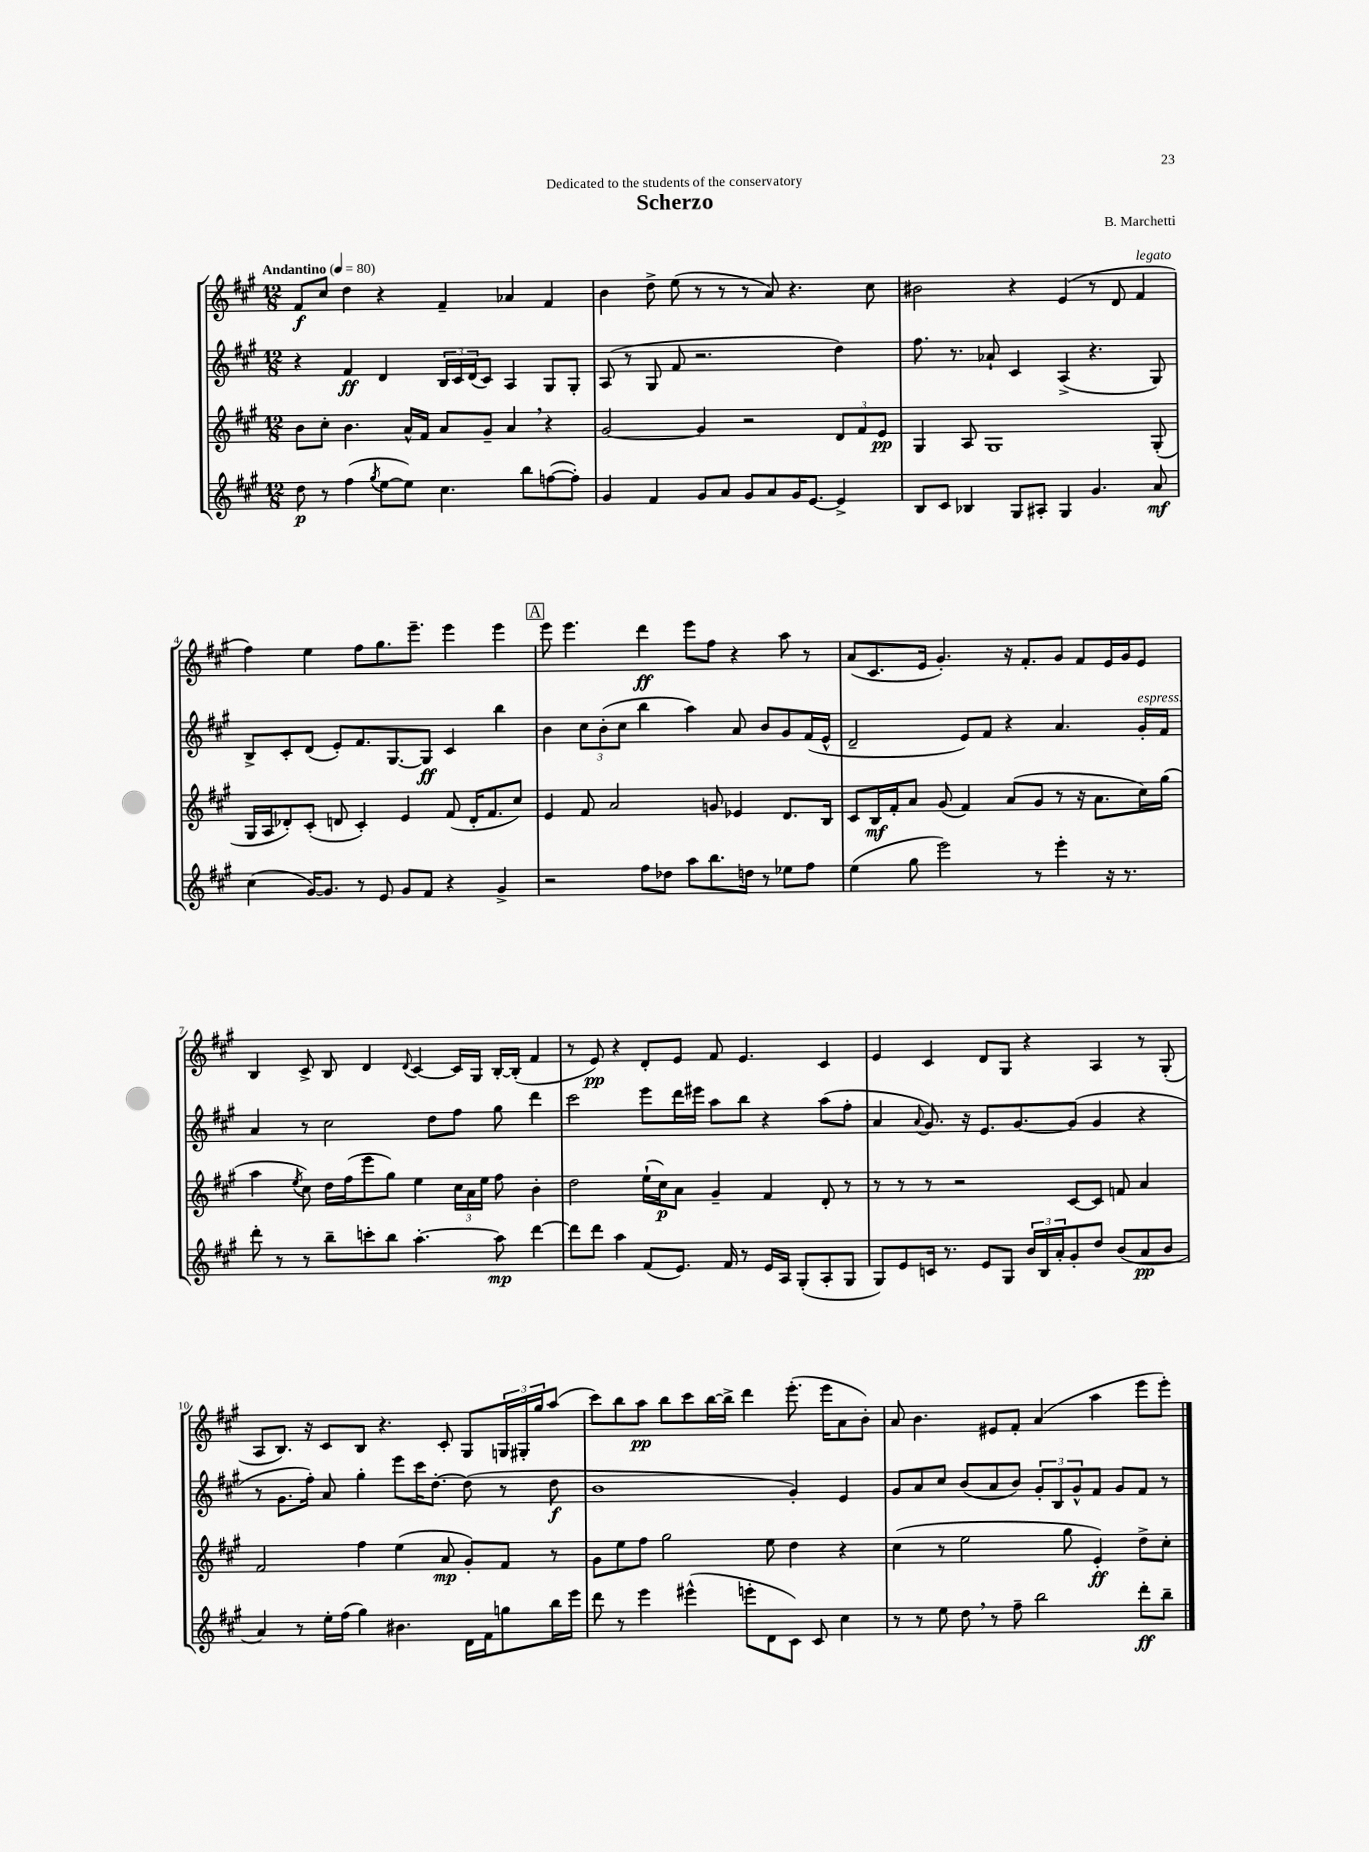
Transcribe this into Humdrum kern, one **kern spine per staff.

**kern	**kern	**kern	**kern
*staff4	*staff3	*staff2	*staff1
*clefG2	*clefG2	*clefG2	*clefG2
*k[f#c#g#]	*k[f#c#g#]	*k[f#c#g#]	*k[f#c#g#]
*M12/8	*M12/8	*M12/8	*M12/8
*MM80	*MM80	*MM80	*MM80
8dd	8b	4r	8f#
8r	8cc#'	.	8cc#
(4ff#	4.b	4f#	4dd
8qgg#	.	.	.
[8ee	.	4d	4r
8ee])	16a^^	.	.
.	16f#	.	.
4.cc#	8a	24B	4f#~
.	.	24c#	.
.	.	(24d	.
.	8g#~	8c#)	.
.	4a	4A	4a-
8bb	.	.	.
([8ff	4r	8G#	4f#
8ff'])	.	8G#'	.
=	=	=	=
4g#	[2g#	(8A	4b
.	.	8r	.
4f#	.	8G#	8dd^
.	.	8f#	(8ee
8g#	4g#]	2.r	8r
8a	.	.	8r
8g#	2r	.	8r
8a	.	.	8a)
16g#	.	.	4.r
[8.e	.	.	.
4e^]	12d	4dd)	.
.	12f#	.	.
.	.	.	8cc#
.	12e	.	.
=	=	=	=
8B	4G#	8.ff#	2b#
8c#	.	.	.
.	.	8.r	.
4B-	8A	.	.
.	1G#	8a-`	.
8G#	.	4c#	4r
8A#'	.	.	.
4G#	.	(4A^	(4e
4.g#	.	4.r	8r
.	.	.	8d
.	.	.	4f#
8a	(8G#'	8G#)	.
=	=	=	=
(4cc#	16G#	8B^	4ff#)
.	16A	.	.
.	8d-')	8c#'	.
[16g#)	(8c#'	(8d	4ee
8.g#]	.	.	.
.	8d	8e')	.
8r	4c#')	8.f#	8ff#
8e	.	.	8.gg#
.	.	[8.G#	.
8g#	4e	.	.
.	.	.	8.eee~
8f#	.	8G#]	.
4r	(8f#	4c#	4eee
.	16d'	.	.
.	8.f#	.	.
4g#^	.	4bb	4eee
.	8cc#)	.	.
=	=	=	=
2r	4e	4b	8eee
.	.	.	4.eee
.	8f#	12cc#	.
.	.	(12b'	.
.	2a	.	.
.	.	12cc#	.
8ff#	.	4bb	4ddd
8dd-	.	.	.
8aa	.	4aa)	8eee
8.bb	8g	.	8ff#
.	4e-	8a	4r
16dd	.	.	.
8r	.	8b	.
8ee-	8.d	8g#	8aa
8ff#	.	(16f#	8r
.	16B	16e^^	.
=	=	=	=
(4ee	8c#	2d~	(8a
.	16B	.	8.c#
.	16f#'	.	.
8gg#	8a	.	.
.	.	.	16e
2eee)	(8g#	.	4.g#')
.	4f#)	8e)	.
.	.	8f#	.
.	(8a	4r	16r
.	.	.	8.f#'
8r	8g#	.	.
4eee'	8r	4.a	8g#
.	16r	.	8f#
.	8.a	.	.
16r	.	.	16e
8.r	.	.	16g#
.	16cc#)	16g#'	8e
.	(16gg#	16f#	.
=	=	=	=
8ddd'	4aa	4a	4B
8r	.	.	.
.	8qee	.	.
8r	8cc#)	8r	8c#^
8bb~	16dd	2cc#	8B
.	(16ff#	.	.
8ccc'	8eee	.	4d
8bb	8gg#)	.	.
.	.	.	8qqd
[4.aa'	4ee	.	[4c#
.	.	8dd	.
.	24cc#	8ff#	16c#]
.	24a	.	.
.	.	.	16G#
.	24ee	.	.
8aa]	8ff#	8gg#	[16B'
.	.	.	(16B']
[4ddd	4b'	4ddd	4f#
=	=	=	=
8ddd]	2dd	2ccc#	8r
8ddd	.	.	8e)
4aa	.	.	4r
(8f#	(16ee`	8eee	8d'
.	16cc#)	.	.
8.e)	8a	16ddd	8e
.	.	16eee#	.
.	4g#~	8aa	8f#
16f#	.	.	.
8r	.	8bb	4.e
16e	4f#	4r	.
16A	.	.	.
(8G#'	.	.	.
8A'	8d'	(8aa	4c#
8G#	8r	8ff#'	.
=	=	=	=
8G#)	8r	4a	4e
8e	8r	.	.
.	.	8qqa	.
16c	8r	8.g#)	4c#
8.r	.	.	.
.	2r	.	.
.	.	16r	.
8e	.	8.e	8d
8G#	.	.	8G#
.	.	[8.g#	.
24b	.	.	4r
24B	.	.	.
24a'	.	.	.
8g#'	[8c#	(8g#]	.
8dd	8c#]	4g#	4A
(8b	8f	.	.
8a	4a	4r	8r
8b	.	.	(8G#'
=	=	=	=
4a)	2f#	8r	8A
.	.	8.g#	8.B)
8r	.	.	.
.	.	16ff#')	16r
16ee'	.	8a	8c#
(16ff#	.	.	.
4gg#)	4ff#	4gg#'	8B
.	.	.	4.r
4.b#	(4ee	8eee	.
.	.	16ccc#	.
.	.	[8.dd'	.
.	8a	.	8c#'
16d	8g#')	(8dd]	8G#
16f#	.	.	.
8gg	8f#	8r	24G
.	.	.	24G#'
.	.	.	24gg#
16bb	8r	8dd	(8aa
16eee	.	.	.
=	=	=	=
8ddd	8g#	1b	8ccc#)
8r	8ee	.	8bb
4eee	8ff#	.	8aa
.	2gg#	.	8bb
(4eee#^^	.	.	8ccc#
.	.	.	[16bb
.	.	.	16bb^]
8eee'	.	.	4ddd
8d	8ee	.	.
8c#)	4dd	4g#')	(8.eee'
8c#	.	.	.
.	.	.	16eee
4cc#	4r	4e	8a
.	.	.	8b')
=	=	=	=
8r	(4cc#	8g#	8a
8r	.	8a	4.b
8ee	8r	8cc#	.
8dd	2ee	(8b	.
8r	.	8a	8e#
8ff#~	.	8b)	8f#'
2bb	.	12g#'	(4a
.	.	12B	.
.	8gg#	.	.
.	.	12g#^^	.
.	4e')	8f#	4aa
.	.	8g#	.
8ddd'	8dd^	8f#	8eee
8bb~	8cc#'	8r	8eee')
==	==	==	==
*-	*-	*-	*-
